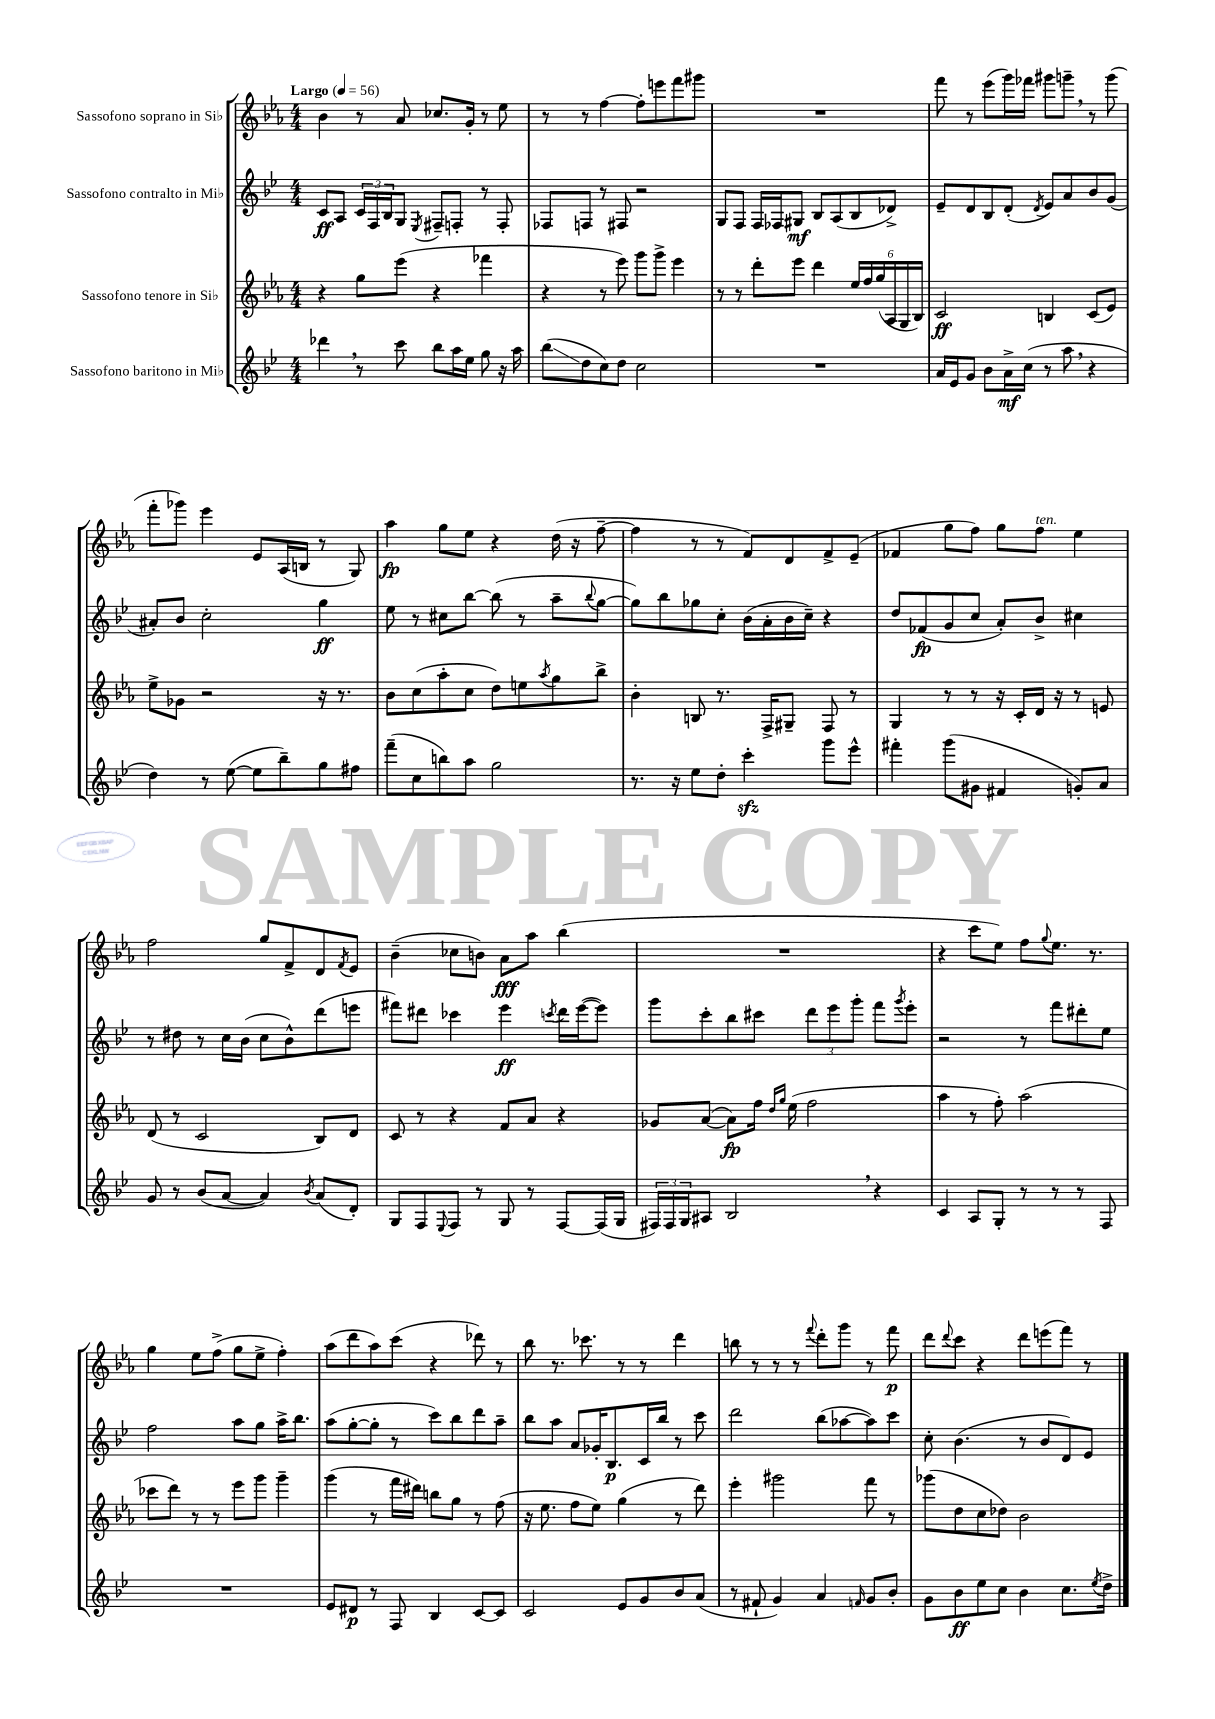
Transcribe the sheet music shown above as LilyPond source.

<<
\new StaffGroup <<
\new Staff = "s0" \with { instrumentName = "Sassofono soprano in Sib" } {
    \clef treble \key ees \major \numericTimeSignature \time 4/4 \tempo "Largo" 4 = 56
    bes'4 r8 aes'8 ces''8. g'16-. r8 ees''8 |
    r8 r8 f''4~ f''8-. e'''8 f'''8 gis'''8 |
    R1 |
    f'''8 r8 ees'''8( g'''16) fes'''16 gis'''8 g'''8-- \breathe r8 g'''8( |
    f'''8-. ges'''8) ees'''4 ees'8 aes16( b16 r8 g8) |
    aes''4\fp g''8 ees''8 r4 d''16( r16 f''8~-- |
    f''4 r8 r8 f'8) d'8 f'8-> ees'8--( |
    fes'4 g''8 f''8) g''8 f''8^\markup { \italic "ten." } ees''4 |
    f''2 g''8 f'8-> d'8 \acciaccatura { f'8 } ees'8 |
    bes'4--( ces''8 b'8) aes'8\fff aes''8 bes''4( |
    R1 |
    r4 c'''8 ees''8) f''8 \appoggiatura { g''8 } ees''8. r8. |
    g''4 ees''8 f''8->( g''8 ees''8-> f''4-.) |
    aes''8( d'''8 aes''8) c'''8( r4 des'''8) r8 |
    bes''8 r8. ces'''8. r8 r8 d'''4 |
    b''8 r8 r8 r8 \appoggiatura { f'''8 } d'''8-. g'''8 r8 f'''8\p |
    d'''8 \appoggiatura { d'''8 } c'''8 r4 d'''8 e'''8( f'''8) r8 \bar "|." |
}
\new Staff = "s1" \with { instrumentName = "Sassofono contralto in Mib" } {
    \clef treble \key bes \major \numericTimeSignature \time 4/4
    c'8\ff a8 \tuplet 3/2 { c'16 f16 bes16 } g8 \acciaccatura { ees8 } fis8-- f8-. r8 f8-. |
    fes8 f8 r8 fis8 r2 |
    g8 f8 f16 fes16 gis8\mf bes8 a8( bes8 des'8->) |
    ees'8-- d'8 bes8 d'8-.( \acciaccatura { d'8 } ees'8) a'8 bes'8 g'8( |
    ais'8-.) bes'8 c''2-. g''4\ff |
    ees''8 r8 cis''8 bes''8~ bes''8( r8 a''8-- \appoggiatura { bes''8 } g''8~ |
    g''8) bes''8 ges''8 c''8-. bes'16( a'16-. bes'16 c''16--) r4 |
    d''8 fes'8\fp( g'8 c''8 a'8-.) bes'8-> cis''4 |
    r8 dis''8 r8 c''16 bes'16( c''8 bes'8-^) d'''8( e'''8 |
    fis'''8) dis'''8 ces'''4 ees'''4\ff \acciaccatura { c'''8 } dis'''16 ees'''16~( ees'''8) |
    g'''8 c'''8-. bes''8 cis'''8 \tuplet 3/2 { d'''8 ees'''8 g'''8-. } f'''8 \acciaccatura { g'''8 } ees'''8-. |
    r2 r8 f'''8 dis'''8-. ees''8 |
    f''2 a''8 g''8 a''16-> bes''8. |
    a''8( g''8~-. g''8-. r8 c'''8) bes''8 d'''8 a''8-- |
    bes''8 a''8 a'8 ges'16-. bes8.\p c'16 bes''16 r8 c'''8 |
    d'''2 bes''8( aes''8~ aes''8) c'''8 |
    c''8-. bes'4.( r8 bes'8 d'8) ees'8 \bar "|." |
}
\new Staff = "s2" \with { instrumentName = "Sassofono tenore in Sib" } {
    \clef treble \key ees \major \numericTimeSignature \time 4/4
    r4 g''8 ees'''8( r4 fes'''4 |
    r4 r8 ees'''8) g'''8 g'''8-> ees'''4 |
    r8 r8 d'''8-. ees'''8 d'''4 \tuplet 6/4 { ees''16 f''16 g''16( aes16 g16 bes16) } |
    c'2\ff b4 c'8( ees'8) |
    ees''8-> ges'8 r2 r16 r8. |
    bes'8 c''8( aes''8-. c''8 d''8) e''8 \acciaccatura { aes''8 } g''8 bes''8-> |
    bes'4-. b8 r8. f16-> gis8-- f8 r8 |
    g4 r8 r8 r16 c'16-. d'16 r16 r8 e'8 |
    d'8( r8 c'2 bes8) d'8 |
    c'8 r8 r4 f'8 aes'8 r4 |
    ges'8 aes'8~( aes'8\fp) f''16 \grace { d''16 g''16 } ees''16( f''2 |
    aes''4 r8 f''8-.) aes''2( |
    ces'''8 d'''8) r8 r8 ees'''8 g'''8 g'''4-- |
    g'''4( r8 f'''16 dis'''16) b''8 g''8 r8 f''8( |
    r16 ees''8. f''8 ees''8) g''4( r8 d'''8) |
    ees'''4-. gis'''2 f'''8 r8 |
    ges'''8( d''8 c''8 des''8) bes'2 \bar "|." |
}
\new Staff = "s3" \with { instrumentName = "Sassofono baritono in Mib" } {
    \clef treble \key bes \major \numericTimeSignature \time 4/4
    des'''4 \breathe r8 c'''8 bes''8 a''16 ees''16 g''8 r16 a''16 |
    bes''8\glissando( d''8 c''8) d''8 c''2 |
    R1 |
    a'16 ees'16 g'8 bes'8 a'16->\mf c''16( r8 a''8 \breathe r4 |
    d''4) r8 ees''8~( ees''8 bes''8--) g''8 fis''8 |
    f'''8--( c''8 b''8) a''8 g''2 |
    r8. r16 ees''8 d''8-. c'''4-.\sfz g'''8 ees'''8-^ |
    fis'''4-. g'''8( gis'8 fis'4 g'8-.) a'8 |
    g'8 r8 bes'8( a'8~ a'4) \acciaccatura { bes'8 } a'8( d'8-.) |
    g8 f8 \appoggiatura { ees8 } f8 r8 g8 r8 f8~ f16( g16 |
    \tuplet 3/2 { fis16) fis16 g16 } ais8 bes2 \breathe r4 |
    c'4 a8 g8-. r8 r8 r8 f8 |
    R1 |
    ees'8 dis'8\p r8 f8 bes4 c'8~ c'8 |
    c'2 ees'8 g'8 bes'8 a'8( |
    r8 fis'8-! g'4) a'4 \grace { f'16 } g'8 bes'8-. |
    g'8 bes'8\ff ees''8 c''8 bes'4 c''8. \acciaccatura { ees''8 } d''16-> \bar "|." |
}
>>
>>
\layout { \context { \Score \remove "Bar_number_engraver" } }
